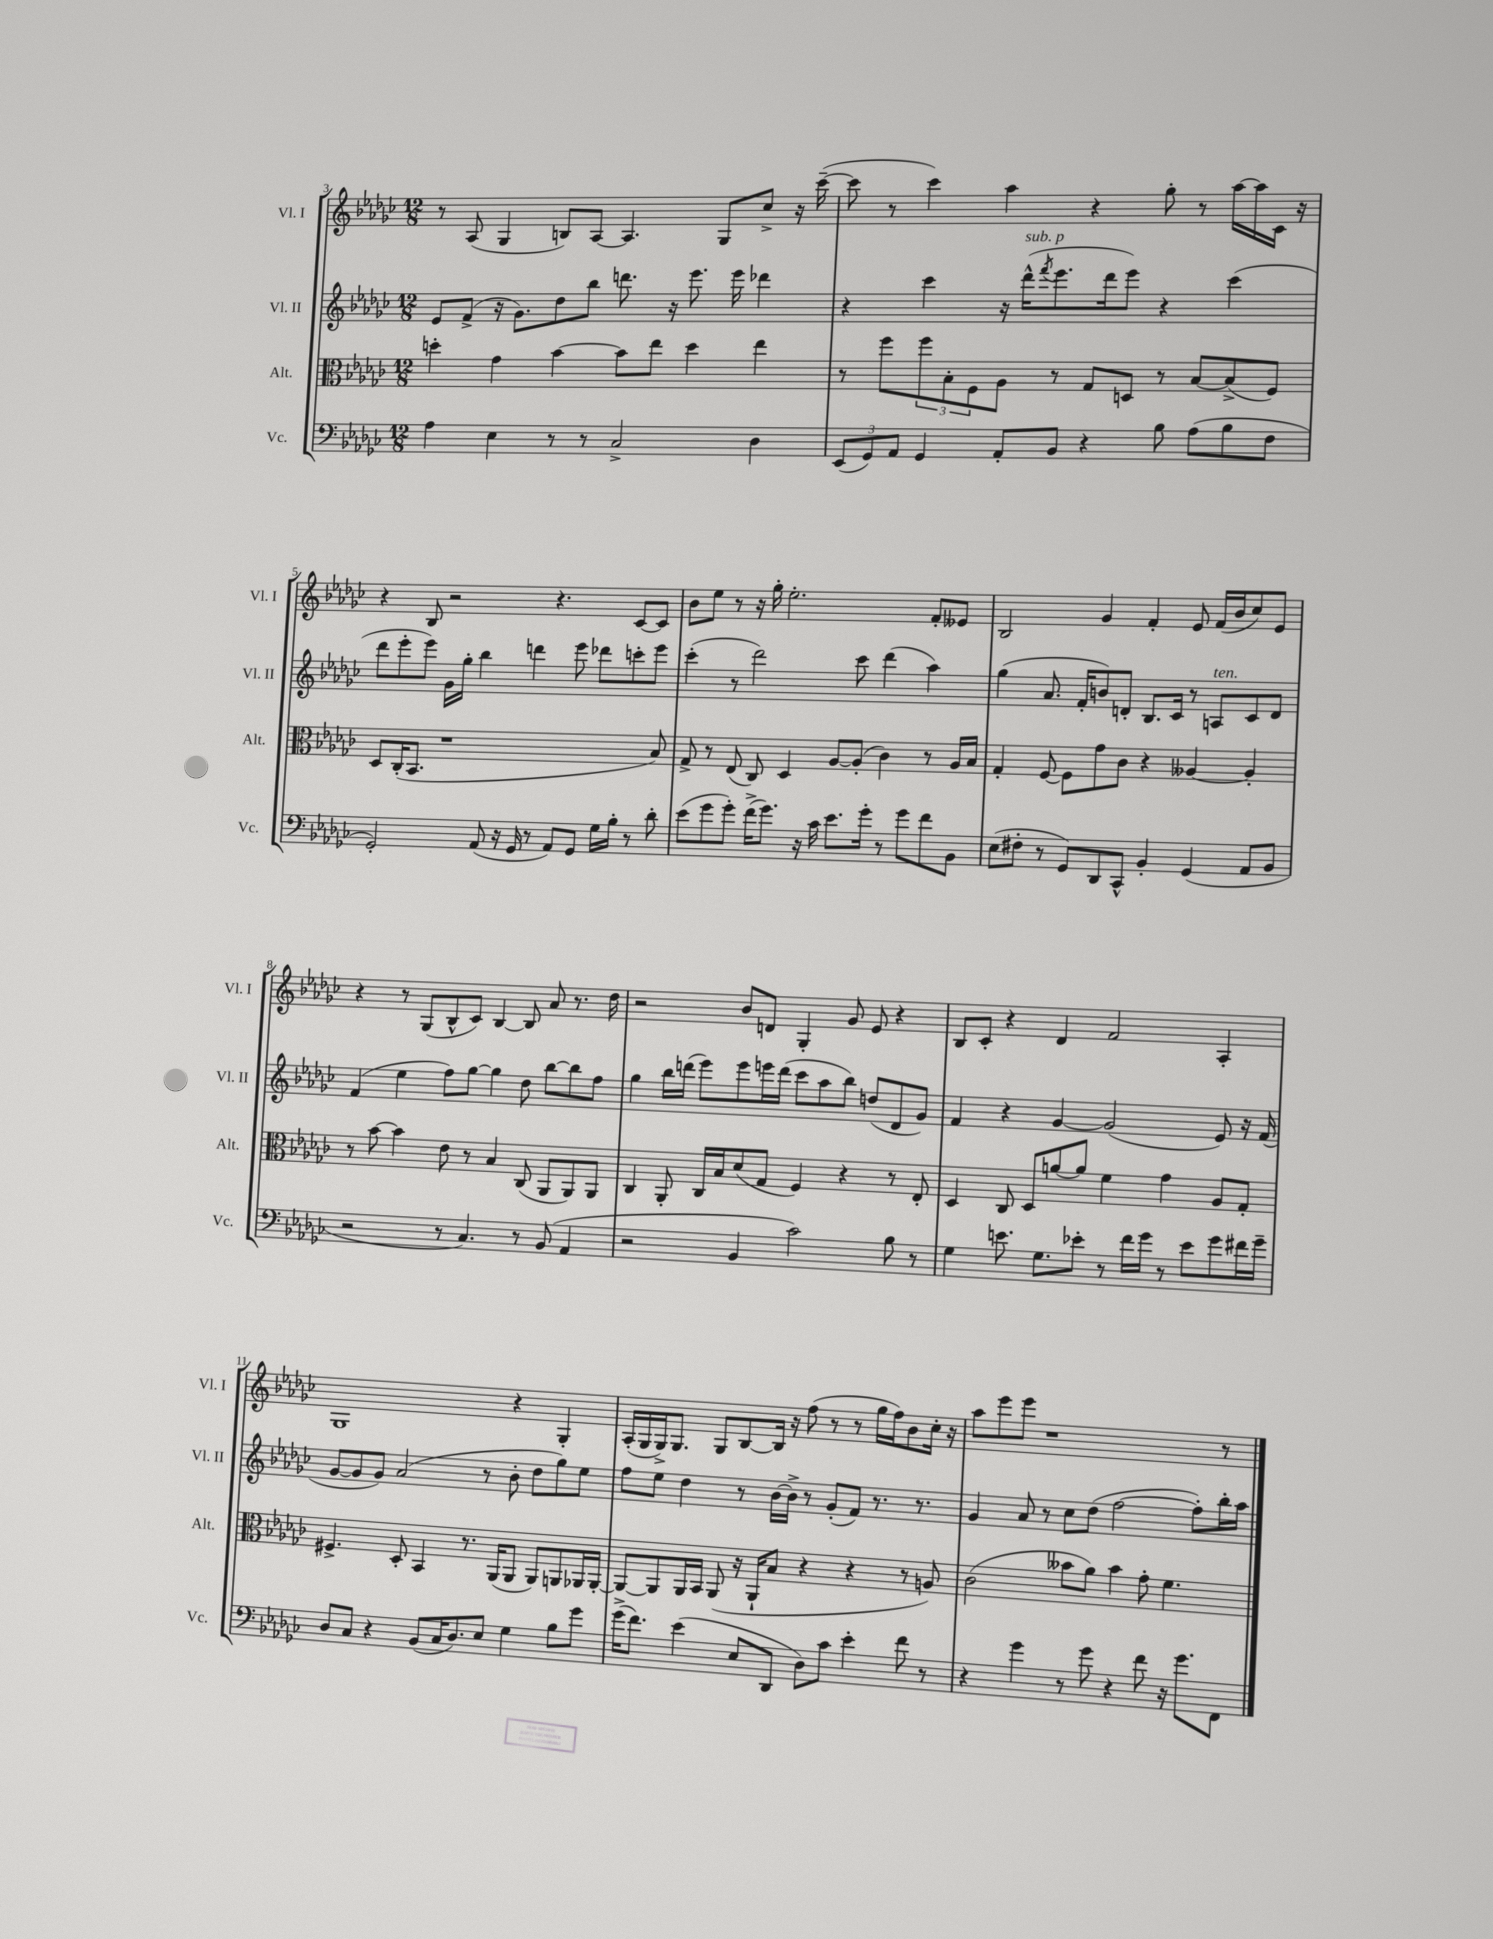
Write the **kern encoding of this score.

**kern	**kern	**kern	**kern
*staff4	*staff3	*staff2	*staff1
*clefF4	*clefC3	*clefG2	*clefG2
*k[b-e-a-d-g-c-]	*k[b-e-a-d-g-c-]	*k[b-e-a-d-g-c-]	*k[b-e-a-d-g-c-]
*M12/8	*M12/8	*M12/8	*M12/8
4A-	4dd'	8e-	8r
.	.	(8f^	(8A-
4E-	4g-	16r	4G-
.	.	8.g-)	.
8r	[4b-	8dd-	8B)
8r	.	8bb-	[8A-
2C-^	8b-]	8.ddd	4.A-]
.	8ee-	.	.
.	.	16r	.
.	4dd	8.eee-	.
.	.	.	8G-
.	.	16eee-	.
4D-	4ee-	4ddd-	8cc-^
.	.	.	16r
.	.	.	([16ccc-~
=	=	=	=
(12EE-	8r	4r	8ccc-]
12GG-)	.	.	.
.	8ff	.	8r
12AA-	.	.	.
4GG-	12ff	4ccc-	4ccc-)
.	12B-'	.	.
.	12F	.	.
8AA-'	8A-	16r	4aa-
.	.	(16ddd-^^	.
.	.	8qfff	.
8BB-	8r	8.eee-	.
4r	8G-	.	4r
.	.	16ddd-	.
.	8D	8eee-)	.
8B-	8r	4r	8gg-'
(8A-	[8B-	.	8r
8B-	(8B-^]	(4ccc-	[16aa-
.	.	.	16aa-]
8F	8F)	.	16c-
.	.	.	16r
=	=	=	=
2GG-')	8D-	8ddd-	4r
.	(16C-'	8eee-'	.
.	8.BB-	.	.
.	.	8eee-)	8B-
.	1r	16g-	2r
.	.	16gg-'	.
(8AA-	.	4bb-	.
16r	.	.	.
16GG-	.	.	.
8r	.	4ddd	.
8AA-)	.	.	4.r
8GG-	.	8eee-	.
16G-	.	8ddd-	.
16B-'	.	.	.
8r	.	8ccc'	[8c-
8d-'	8B-)	8eee-	8c-]
=	=	=	=
(8e-	8G-^	(4ccc-'	8b-
8g-	8r	.	8ee-
8g-')	(8E-	8r	8r
(16f^	8C-)	2ddd-)	16r
8.g-)	.	.	16gg-'
.	4D-	.	2.ee-'
16r	.	.	.
16c-	.	.	.
8.e-	[8A-	.	.
.	(8A-']	8ccc-	.
16g-'	.	.	.
8r	4c-)	(4ddd-	.
8g-	.	.	.
8f	8r	4aa-)	8f'
8BB-	16A-	.	8e--
.	16B-	.	.
=	=	=	=
(8E-	4G-'	(4gg-	2B-
8F#'	.	.	.
8r	[8F	8.a-	.
8GG-)	8F]	.	.
.	.	16f'	.
8DD-	8g-	8b)	4g-
8CC-^^	8c-	8d'	.
4BB-'	4r	8.B-	4f'
.	.	16c-	.
(4GG-	[4A--	8r	8e-
.	.	8A	(16f
.	.	.	16b-
8AA-	4A--']	8c-	8cc-)
8BB-	.	8d	8e-
=	=	=	=
2r	8r	(4f	4r
.	[8b-	.	.
.	4b-]	4ee-	8r
.	.	.	(8G-
8r	8e-	8ff)	8B-^^
4.C-)	8r	[8gg-	8c-)
.	4B-	4gg-]	[4B-
8r	(8C-	8dd-	8B-]
(8BB-	8AA-	[8bb-	8a-
4AA-	8AA-)	8bb-]	8.r
.	8AA-	8ff	.
.	.	.	16dd-
=	=	=	=
2r	4C-	4gg-	2r
.	8AA-'	16bb-	.
.	.	(16ddd	.
.	16C-	8eee-)	.
.	16B-	.	.
4BB-	(8d-	8eee-	8b-
.	8G-	16eee	8d
.	.	(16ddd	.
2c-)	4F)	8ccc-	4G-'
.	.	8aa-	.
.	4r	8bb-)	8g-
.	.	(8dd	8e-
8B-	8r	8d-	4r
8r	8E-'	8g-)	.
=	=	=	=
4G-	4D-	4f	8B-
.	.	.	8c-'
8.e	8C-	4r	4r
.	8D-	.	.
8.G-	.	.	.
.	[8a	[4g-	4d-
8e-'	8a]	.	.
8r	4f	(2g-]	2f
16f	.	.	.
16g-	.	.	.
8r	4g-	.	.
8e-	.	.	.
8g-	8A-	8e-)	4A-'
16f#	8G-'	16r	.
16g-~	.	(16f	.
=	=	=	=
8D-	4.F#^	[8g-	1G-
8C-	.	8g-]	.
4r	.	8g-)	.
.	8D-'	(2a-	.
(8BB-	4BB-	.	.
16C-	.	.	.
8.D-)	.	.	.
.	8.r	.	.
8E-	.	8r	.
.	(16AA-	.	.
4G-	8AA-	8b-'	4r
.	8AA-)	8dd-	.
8B-	8AA	8gg-)	4G-'
8g-	16AA-	8ee-	.
.	[16AA-'	.	.
=	=	=	=
(16g-^	8AA-_	8ff	(16A-'
8.f)	.	.	16G-
.	8AA-]	8ee-	16G-^)
.	.	.	8.G-
(4e-	16AA-	4dd-	.
.	16BB-	.	.
.	(8AA-	.	8G-
8E-	16r	8r	[8B-
.	16AA-`	.	.
8DD-	8B-	[16b-	16B-]
.	.	16b-^]	16r
8D-)	4r	8r	(8ff
8c-	.	(8g-'	8r
4e-'	4r	8f)	8r
.	.	8.r	16gg-
.	.	.	16ff)
8f	8r	.	8b-
.	.	8.r	.
8r	8A)	.	16cc-'
.	.	.	16r
=	=	=	=
4r	(2c-	4g-	8aa-
.	.	.	8eee-
4g-	.	8a-	8eee-
.	.	8r	1r
8r	8b--	8cc-	.
8g-	8a-)	(8dd-	.
4r	4b--	[2ff	.
8f	8g-'	.	.
16r	4.f	.	.
8.g-	.	.	.
.	.	8ff'])	.
8FF	.	16bb-'	8r
.	.	16aa-	.
==	==	==	==
*-	*-	*-	*-
